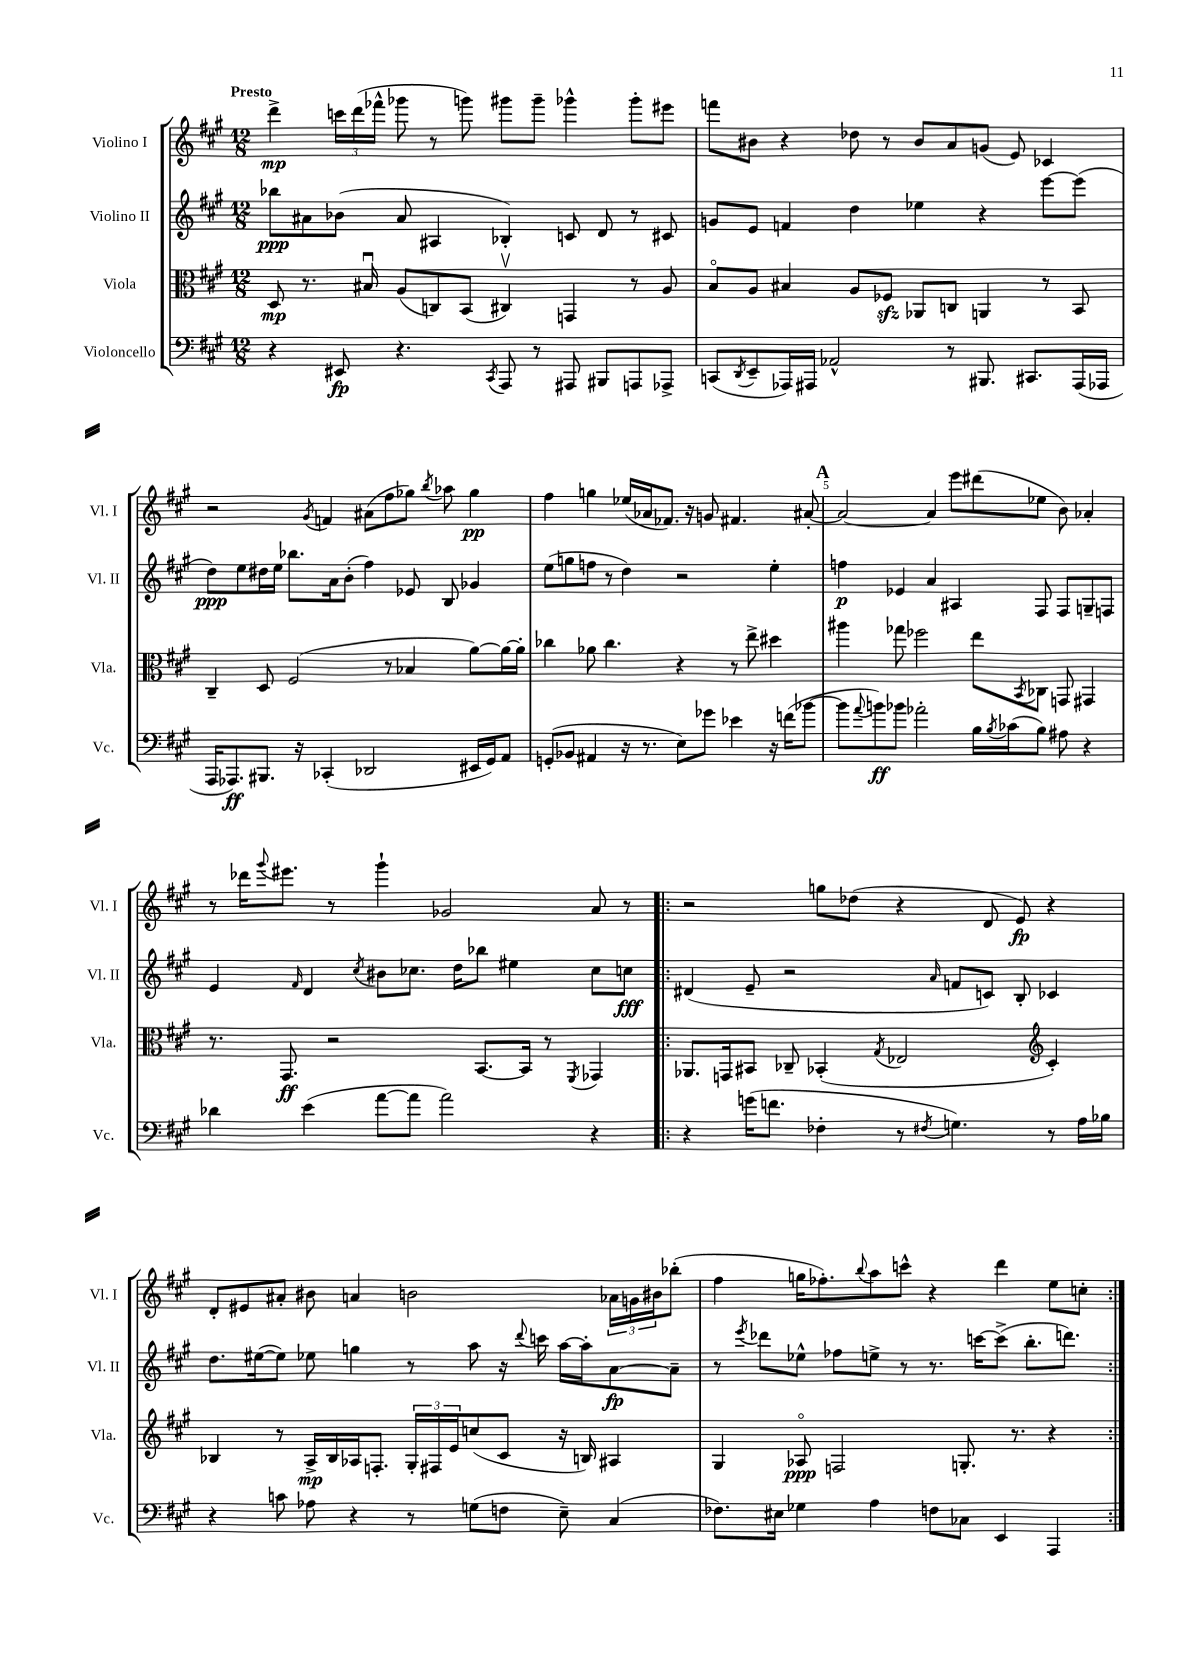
<<
\new StaffGroup <<
\new Staff = "s0" \with { instrumentName = "Violino I" shortInstrumentName = "Vl. I" } {
    \clef treble \key a \major \numericTimeSignature \time 12/8 \tempo "Presto"
    d'''4->\mp \tuplet 3/2 { c'''16 d'''16( fes'''16-^ } ges'''8 r8 g'''8) gis'''8 gis'''8-- ges'''4-^ ges'''8-. eis'''8 |
    f'''8 bis'8 r4 des''8 r8 bis'8 a'8 g'8( e'8) ces'4 |
    r2 \acciaccatura { gis'8 } f'4 ais'8( fis''8 ges''8) \acciaccatura { b''8 } aes''8 ges''4\pp |
    fis''4 g''4 ees''16( aes'16 fes'8.) r16 g'8 fis'4. ais'8~-. |
    \mark \markup { \bold "A" } ais'2~ ais'4 e'''8 dis'''8( ees''8 b'8) aes'4-. |
    r8 des'''16 \appoggiatura { gis'''8 } eis'''8. r8 gis'''4-! ges'2 a'8 r8 |
    \repeat volta 2 { r2 g''8 des''8( r4 d'8 e'8\fp) r4 |
    d'8-. eis'8 ais'8-. bis'8 a'4 b'2 \tuplet 3/2 { aes'16 g'16 bis'16 } bes''8-.( |
    fis''4 g''16 fes''8.-.) \appoggiatura { b''8 } a''8 c'''8-^ r4 d'''4 e''8 c''8-. | }
}
\new Staff = "s1" \with { instrumentName = "Violino II" shortInstrumentName = "Vl. II" } {
    \clef treble \key a \major \numericTimeSignature \time 12/8
    bes''8\ppp ais'8 bes'8( ais'8 ais4 bes4-.) c'8 d'8 r8 cis'8 |
    g'8 e'8 f'4 d''4 ees''4 r4 e'''8~ e'''8( |
    d''8\ppp) e''8 dis''16 e''16 bes''8. a'16 b'8-.( fis''4) ees'8 b8 ges'4 |
    e''8( g''8 f''8 r8 d''4) r2 e''4-. |
    \mark \markup { \bold "A" } f''4\p ees'4 a'4 ais4 fis8 fis8 g8-- f8 |
    e'4 \grace { fis'16 } d'4 \acciaccatura { cis''8 } bis'8 ces''8. d''16 bes''8 eis''4 ces''8 c''8\fff |
    \repeat volta 2 { dis'4( e'8-- r2 \grace { a'16 } f'8 c'8) b8-. ces'4 |
    d''8. eis''16~( eis''8) ees''8 g''4 r8 a''8 r16 \appoggiatura { d'''8 } c'''16 a''16~ a''16-. a'8~\fp a'8-- |
    r8 \acciaccatura { e'''8 } des'''8 ees''8-^ fes''8 e''8-> r8 r8. c'''16~ c'''8->( b''8.-. d'''8.) | }
}
\new Staff = "s2" \with { instrumentName = "Viola" shortInstrumentName = "Vla." } {
    \clef alto \key a \major \numericTimeSignature \time 12/8
    d8\mp r8. bis16\downbow a8( c8) b,8( cis4\upbow) g,4 r8 a8 |
    b8\flageolet a8 bis4 a8 fes8\sfz aes,8 c8 a,4 r8 b,8 |
    cis4-- d8 fis2( r8 bes4 a'8~) a'16~ a'16-. |
    ces''4 aes'8 ces''4. r4 r8 e''8-> dis''4 |
    \mark \markup { \bold "A" } ais''4 ges''8 fes''2 e''8 \acciaccatura { b,8 } ces8 g,8 gis,4 |
    r8. gis,8.\ff r2 b,8.~ b,16 r8 \acciaccatura { fis,8 } ges,4 |
    \repeat volta 2 { aes,8. g,16 bis,8 ces8-- bes,4-.( \acciaccatura { gis8 } ees2 \clef treble cis'4-.) |
    bes4 r8 a16->\mp bes16 aes16 f8.-. \tuplet 3/2 { gis16-. fis16 e'16 } c''8( cis'8 r16 b16) ais4 |
    gis4 aes8\flageolet\ppp f2 g8.-. r8. r4 | }
}
\new Staff = "s3" \with { instrumentName = "Violoncello" shortInstrumentName = "Vc." } {
    \clef bass \key a \major \numericTimeSignature \time 12/8
    r4 eis,8\fp r4. \acciaccatura { cis,8 } a,,8 r8 ais,,8 bis,,8 a,,8 aes,,8-> |
    c,8( \acciaccatura { d,8 } e,8-- aes,,16) ais,,16 aes,2-^ r8 bis,,8. cis,8. ais,,16( aes,,16 |
    a,,16 aes,,8.\ff) bis,,8. r16 ces,4-.( des,2 eis,16 gis,16) a,8 |
    g,8-.( bes,8 ais,4 r16 r8. e8) ges'8 ees'4 r16 f'16( bes'8~ |
    \mark \markup { \bold "A" } bes'8 \appoggiatura { a'8 } b'8\ff) bes'8 aes'2-. b16 \acciaccatura { b8 } ces'16( b8) ais8 r4 |
    des'4 e'4( a'8~ a'8 a'2) r4 |
    \repeat volta 2 { r4 g'16( f'8. fes4-. r8 \acciaccatura { fis8 } g4.) r8 a16 bes16 |
    r4 c'8 aes8 r4 r8 g8( f8 e8--) cis4( |
    fes8.) eis16 ges4 a4 f8 ces8 e,4 a,,4 | }
}
>>
>>
\layout { \context { \Score \override BarNumber.break-visibility = ##(#f #t #t) barNumberVisibility = #(every-nth-bar-number-visible 5) } }
